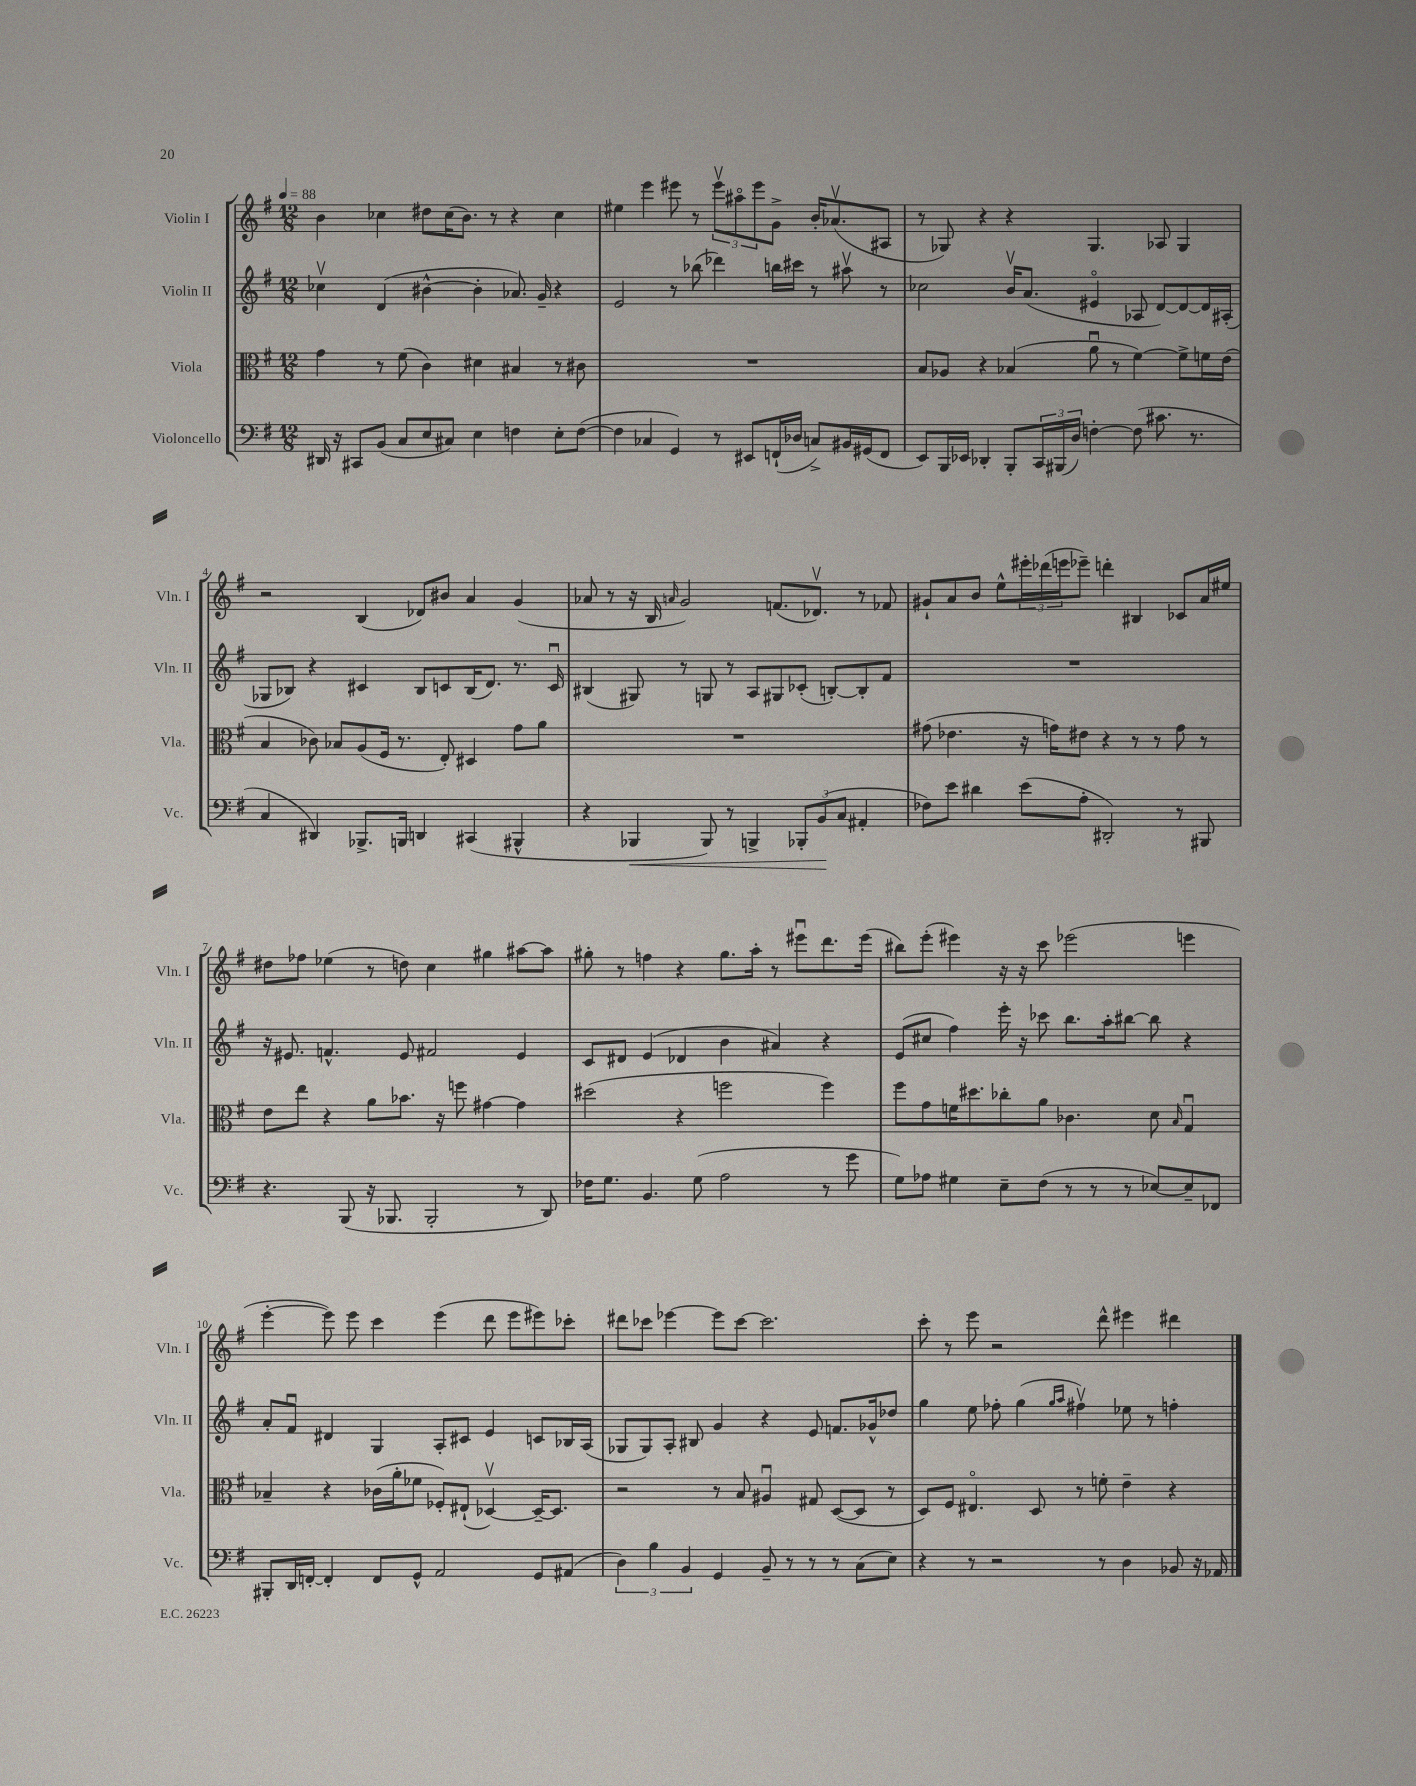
<<
\new StaffGroup <<
\new Staff = "s0" \with { instrumentName = "Violin I" shortInstrumentName = "Vln. I" } {
    \clef treble \key g \major \numericTimeSignature \time 12/8 \tempo 4 = 88
    b'4 ces''4 dis''8 ces''16( b'8.) r8 r4 ces''4 |
    eis''4 e'''4 eis'''8 r8 \tuplet 3/2 { eis'''8\upbow ais''8\flageolet eis'''8 } g'8-> b'16-. aes'8.\upbow( ais8 |
    r8 ges8) r4 r4 ges4. aes8 ges4 |
    r2 b4( des'8) bis'8 a'4 g'4( |
    aes'8 r8 r16 b16 \grace { a'16 } g'2) f'8.( des'8.\upbow) r8 fes'8 |
    gis'8-! a'8 b'8 e''8-^ \tuplet 3/2 { eis'''16-. des'''16( e'''16 } ees'''8--) d'''4-. bis4 ces'8 a'16 eis''16 |
    dis''8 fes''8 ees''4( r8 d''8) c''4 gis''4 ais''8~ ais''8 |
    gis''8-. r8 f''4 r4 gis''8. a''16-. r8 eis'''8\downbow d'''8. eis'''16( |
    bis''8) e'''8-.( eis'''4) r16 r16 c'''8 ees'''2( e'''4 |
    e'''4~-. e'''8) e'''8 c'''4 e'''4( d'''8 e'''8 eis'''8) ces'''8-. |
    dis'''8 ces'''8 ees'''4~ ees'''8 ces'''8~ ces'''2. |
    c'''8-. r8 e'''8 r2 d'''8-^ eis'''4 dis'''4 \bar "|." |
}
\new Staff = "s1" \with { instrumentName = "Violin II" shortInstrumentName = "Vln. II" } {
    \clef treble \key g \major \numericTimeSignature \time 12/8
    ces''4\upbow d'4( bis'4~-^ bis'4-. aes'8.) g'16-- r4 |
    e'2 r8 bes''8( des'''4) b''16 cis'''16 r8 ais''8\upbow r8 |
    ces''2 b'16\upbow a'8.( eis'4\flageolet aes8 d'8~) d'8~ d'16 ais16-.( |
    ges8 bes8) r4 cis'4 bes8 c'8 bes16( d'8.) r8. c'16\downbow |
    bis4( gis8) r8 g8 r8 a8 gis8 ces'8-.( b8~-.) b8-. fis'8 |
    R1. |
    r16 eis'8. f'4.-^ eis'8 fis'2 eis'4 |
    c'8 dis'8 e'4( des'4 b'4 ais'4) r4 |
    e'8( cis''8 fis''4) e'''16-. r16 ces'''8 b''8. a''16-. bis''8~ bis''8 r4 |
    a'8-. fis'8\downbow dis'4 g4 a8-. cis'8 e'4 c'8 bes16 a16( |
    ges8 ges8) a8-. bis8 g'4 r4 e'8 f'8. ges'16-^ des''8 |
    g''4 e''8 fes''8-. g''4( \grace { g''16 a''16 } fis''4\upbow) ees''8 r8 f''4-. \bar "|." |
}
\new Staff = "s2" \with { instrumentName = "Viola" shortInstrumentName = "Vla." } {
    \clef alto \key g \major \numericTimeSignature \time 12/8
    g'4 r8 fis'8( c'4) dis'4 bis4 r8 cis'8 |
    R1. |
    b8 aes8 r4 bes4( a'8\downbow r8 fis'4~) fis'8-> f'16 e'16( |
    b4 ces'8) bes8 a8( fis16 r8. e8-.) dis4 g'8 a'8 |
    R1. |
    gis'8( ees'4. r16 g'16) eis'8 r4 r8 r8 g'8 r8 |
    e'8 e''8 r4 a'8 bes'8. r16 f''8 gis'4~ gis'4 |
    dis''2( r4 f''2 f''4) |
    fis''8 g'8 f'16 dis''8. ces''8-. a'8 ces'4. d'8 \grace { b16 } g4\downbow |
    bes4-- r4 ces'16( a'16-. fes'8 fes8-.) eis8-!( des4~\upbow) des16~-- des8. |
    r2 r8 b8 ais4\downbow gis8 d8~( d8 r8 |
    d8) fis8 eis4.\flageolet d8 r8 f'8-. e'4-- r4 \bar "|." |
}
\new Staff = "s3" \with { instrumentName = "Violoncello" shortInstrumentName = "Vc." } {
    \clef bass \key g \major \numericTimeSignature \time 12/8
    dis,16 r16 cis,8 b,8( c8 e8 cis8) e4 f4 e8-. f8~( |
    f4 ces4 g,4) r8 eis,8 f,16-!( des16 c8->) bis,16 gis,16( f,8 |
    e,8) b,,16 ees,16 des,4-. b,,8-. \tuplet 3/2 { c,16 bis,,16( d16) } f4~-. f8( cis'8. r8. |
    c4 dis,4) bes,,8.-> b,,16 d,4 cis,4( bis,,4-^ |
    r4 bes,,4\< bes,,8) r8 b,,4-> \tuplet 3/2 { bes,,8-. b,8\!( c8 } ais,4-. |
    fes8) e'8 dis'4 e'8( a8-. dis,2-.) r8 bis,,8 |
    r4. b,,8( r16 bes,,8. bes,,2-. r8 d,8) |
    fes16 g8. b,4. g8( a2 r8 g'8 |
    g8) aes8 gis4 e8-- fis8( r8 r8 r8 ees8~) ees8-- fes,8 |
    bis,,8-. d,16 f,16~-. f,4-. f,8 g,8-^ a,2 g,8 ais,8( |
    \tuplet 3/2 { d4) b4 b,4 } g,4 b,8-- r8 r8 r8 c8( e8) |
    r4 r8 r2 r8 d4 bes,8 r16 aes,16 \bar "|." |
}
>>
>>
